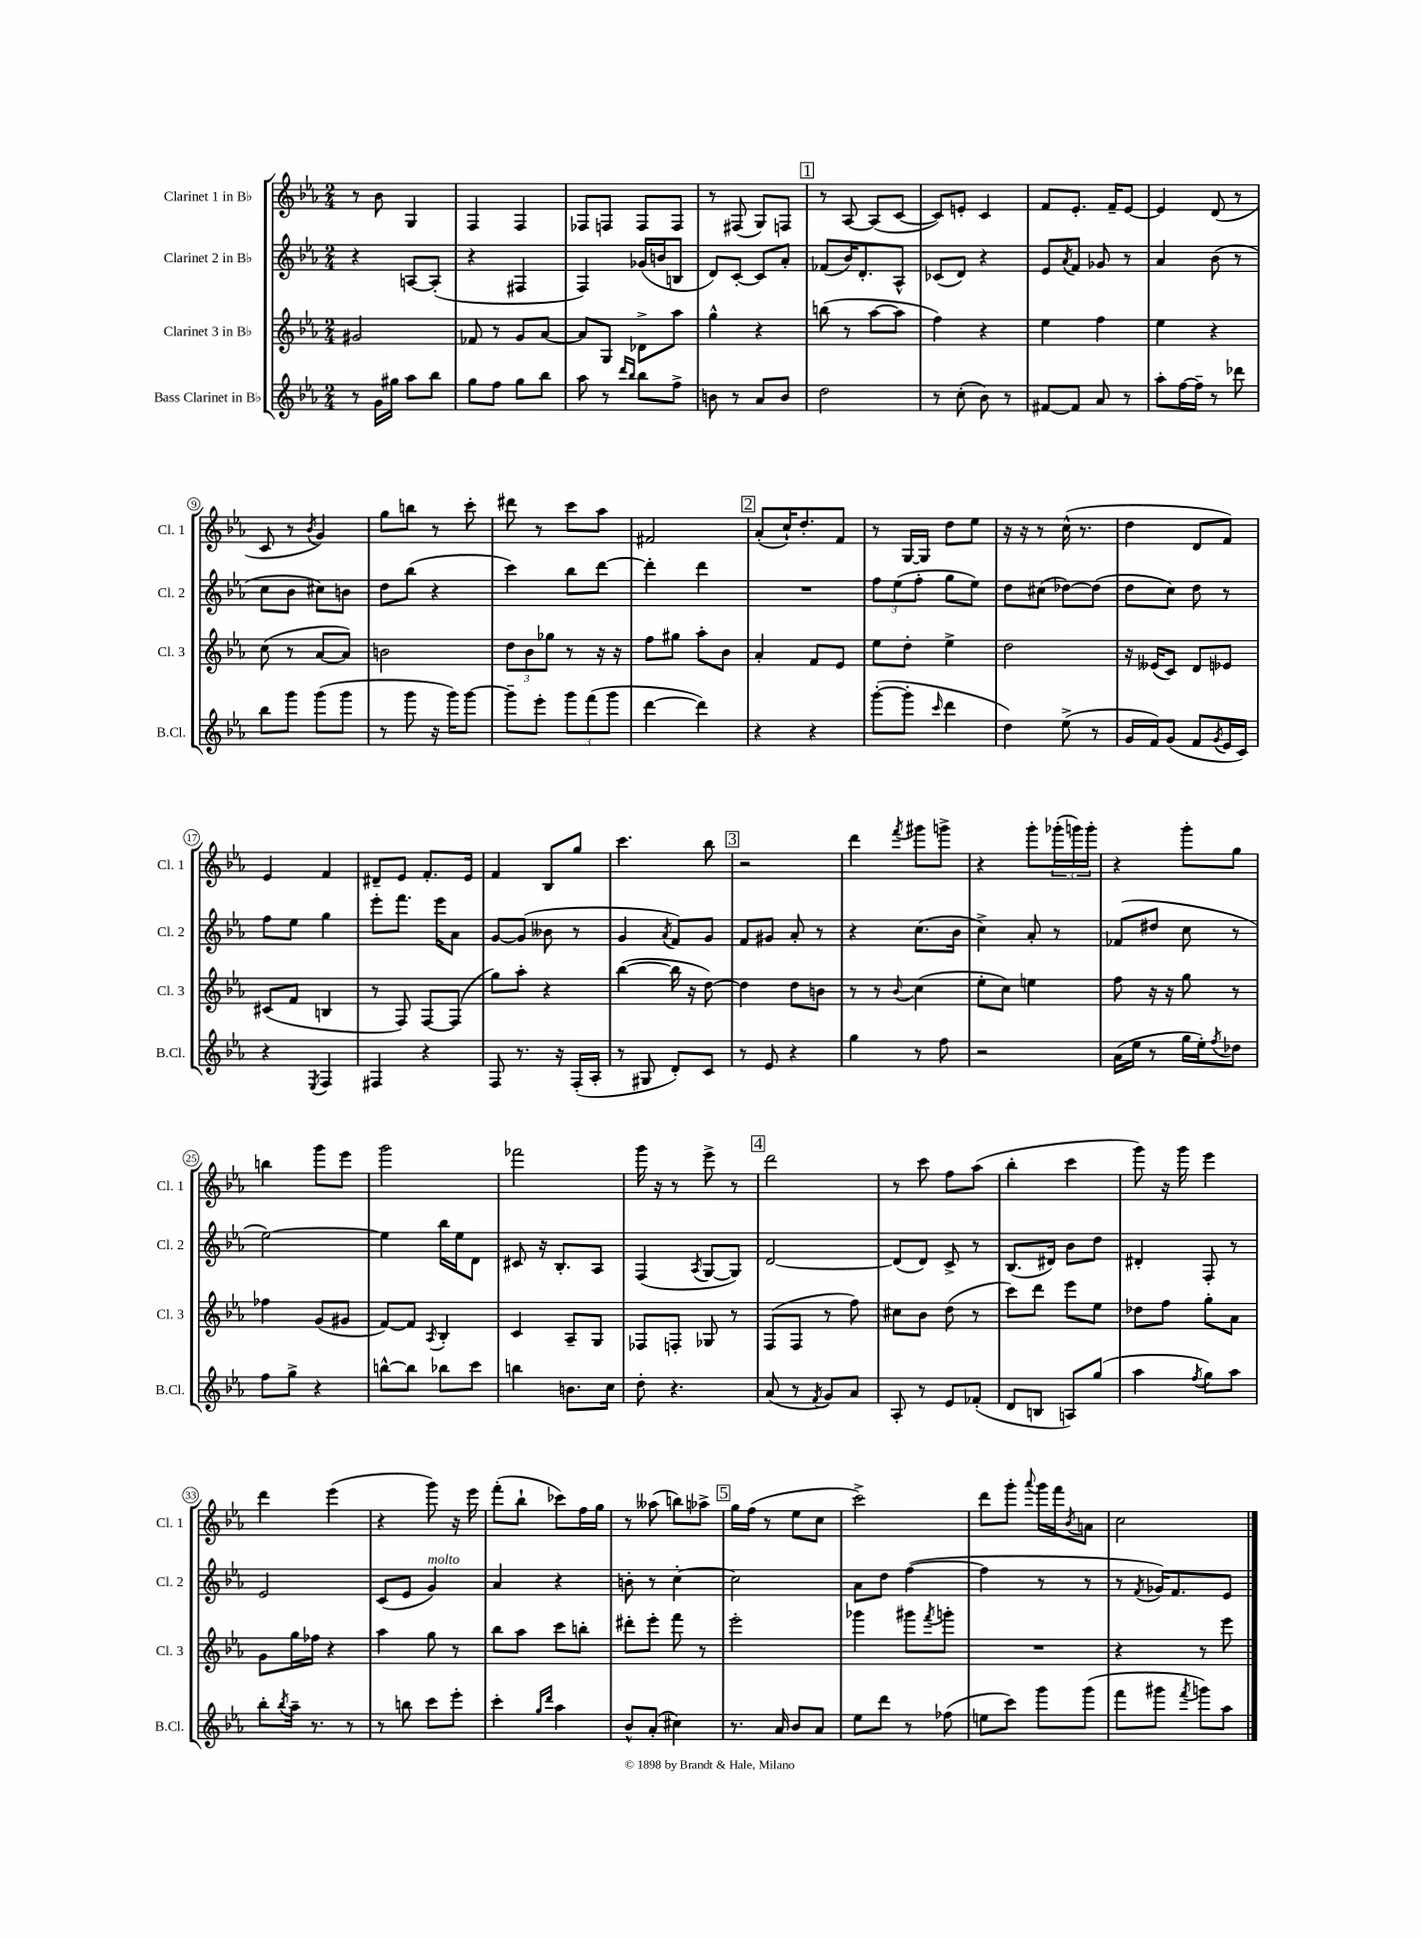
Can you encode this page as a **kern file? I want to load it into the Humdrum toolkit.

**kern	**kern	**kern	**kern
*part4	*part3	*part2	*part1
*staff4	*staff3	*staff2	*staff1
*I"Bass Clarinet in B♭	*I"Clarinet 3 in B♭	*I"Clarinet 2 in B♭	*I"Clarinet 1 in B♭
*I'B.Cl.	*I'Cl. 3	*I'Cl. 2	*I'Cl. 1
*clefG2	*clefG2	*clefG2	*clefG2
*k[b-e-a-]	*k[b-e-a-]	*k[b-e-a-]	*k[b-e-a-]
*M2/4	*M2/4	*M2/4	*M2/4
=1	=1	=1	=1
8r	2g#X/	4r	8r
16g\LL	.	.	8b-\
16gg#X\JJ	.	.	.
8aa-\L	.	[8An/L	4G/
8bb-\J	.	(8A'/J]	.
=2	=2	=2	=2
8gg\L	8f-X/	4r	4F/
8ff\J	8r	.	.
8gg\L	8g/L	4F#X/	4F/
8bb-\J	[8a-/J	.	.
=3	=3	=3	=3
8aa-\	8a-/L]	4F/)	8F-X/L
8r	8G/J	.	8Fn/J
16qqddd/LL	.	.	.
16qqbb-/JJ	.	.	.
8bb-\L	8d-X^\L	(16g-X/LL	8F/L
.	.	16bn/J	.
8ff^\J	8aa-\J	8Bn/J	8F/J
=4	=4	=4	=4
8bn\	4gg^^\	8d/L)	8r
8r	.	[8c'/J	(8F#X/
8a-/L	4r	8c/L]	8G/L)
8b/J	.	8a-'/J	8Fn/J
!!LO:REH:place=s1:t=1
=5	=5	=5	=5
2dd\	(8bbn\	(8f-X/L	8r
.	8r	16b-/K)	[8A-/
.	.	8.d'/	.
.	[8aa-\L	.	(8A-/L]
.	8aa-\J]	8A-^^/J	[8c/J
=6	=6	=6	=6
8r	4ff\)	(8c-X/L	8c/L])
(8cc'\	.	8d/J)	8en'/J
8b-\)	4r	4r	4c/
8r	.	.	.
=7	=7	=7	=7
[8f#X/L	4ee-\	8e-/L	8f/L
.	.	8qa-/	.
8f#/J]	.	8f/J	8.e-'/J
8a-/	4ff\	8g-X/	.
.	.	.	16f~/KL
8r	.	8r	[8e-/J
=8	=8	=8	=8
8aa-'\L	4ee-\	4a-/	4e-/]
[16ff\L	.	.	.
16ff~\JJ]	.	.	.
8r	4r	(8b-\	(8d/
8ddd-X\	.	8r	8r
!!LO:LB:g=z
=9	=9	=9	=9
8bb-\L	(8cc\	8cc\L	8c/
8ggg\J	8r	8b-\J	8r
.	.	.	8qb-/
(8ggg\L	[8a-/L	8cc#X\L)	4g/)
8ggg\J	8a-/J])	8bn\J	.
=10	=10	=10	=10
8r	2bn\	8dd\L	8gg\L
8ggg\	.	(8bb-\J	8bbn\J
16r	.	4r	8r
16ggg\KL)	.	.	.
[8ggg\J	.	.	8ccc'\
=11	=11	=11	=11
8ggg~\L]	12dd\L	4ccc\)	8ddd#X\
.	12b-\	.	.
8eee-'\J	.	.	8r
.	12gg-X\J	.	.
12ggg\L	8r	8bb-\L	8ccc\L
(12fff\	.	.	.
.	16r	[8ddd\J	8aa-\J
12ggg\J	.	.	.
.	16r	.	.
=12	=12	=12	=12
[4ddd\	8ff\L	4ddd'\]	2f#X/
.	8gg#X\J	.	.
4ddd\])	8aa-'\L	4ddd\	.
.	8b-\J	.	.
!!LO:REH:place=s1:t=2
=13	=13	=13	=13
4r	4a-'/	2r	(8a-'/L
.	.	.	16cc`/K)
.	.	.	8.dd'/
4r	8f/L	.	.
.	8e-/J	.	8f/J
=14	=14	=14	=14
([8ggg'\L	8ee-\L	12ff\L	8r
.	.	(12ee-\	.
8ggg'\J]	8dd'\J	.	[16G/LL
.	.	12ff'\J	.
.	.	.	16G/JJ]
16qqccc/	.	.	.
4ddd\	4ee-^\	8gg\L	8dd\L
.	.	8ee-\J)	8ee-\J
=15	=15	=15	=15
4dd\)	2dd\	8dd\L	16r
.	.	.	16r
.	.	(8cc#X\J	8r
(8ee-^\	.	[8dd-X\L)	(16cc^^\
.	.	.	8.r
8r	.	(8dd-\J]	.
=16	=16	=16	=16
16g/LL	16r	8dd\L	4dd\
16f/J)	(16e--X/KL	.	.
(8g/J	8c/J)	8cc\J)	.
8f/L	8d/L	8dd\	8d/L
8qg/	.	.	.
16e-/L	8e-X/J	8r	8f/J)
16c/JJ)	.	.	.
!!LO:LB:g=z
=17	=17	=17	=17
4r	(8c#X/L	8ff\L	4e-/
.	8f/J	8ee-\J	.
8qE-/	.	.	.
4F/	4Bn/	4gg\	4f/
=18	=18	=18	=18
4F#X/	8r	8eee-'\L	8d#X~/L
.	8F/)	8.fff\J	8e-/J
4r	[8F/L	.	8.f'/L
.	.	16eee-\KL	.
.	(8F/J]	8a-\J	.
.	.	.	16e-/Jk
=19	=19	=19	=19
8F/	8gg\L)	[8g/L	4f/
8.r	8aa-'\J	(8g/J]	.
.	4r	8b--X\	8B-/L
16r	.	.	.
(16F'/LL	.	8r	8gg/J
16A-'/JJ	.	.	.
=20	=20	=20	=20
8r	([4bb-\	4g/	4.ccc\
8G#X/	.	.	.
.	.	8qa-/	.
8d'/L)	16bb-\]	8f/L)	.
.	16r	.	.
8c/J	[8dd\)	8g/J	8bb-\
!!LO:REH:place=s1:t=3
=21	=21	=21	=21
8r	4dd\]	8f/L	2r
8e-/	.	8g#X/J	.
4r	8dd\L	8a-'/	.
.	8bn\J	8r	.
=22	=22	=22	=22
4gg\	8r	4r	4ddd\
.	8r	.	.
.	8qqb-/	.	8qfff/
8r	(4cc\	(8.cc\L	8ggg#X\L
8ff\	.	.	8gggn^\J
.	.	16b-\Jk	.
=23	=23	=23	=23
2r	8ee-'\L	4cc^\)	4r
.	8cc\J)	.	.
.	4een\	8a-'/	8ggg'\L
.	.	8r	(24ggg-X'\L
.	.	.	24gggn\)
.	.	.	24ggg'\JJ
=24	=24	=24	=24
(16a-\LL	8ff\	(8f-X/L	4r
16ee-\JJ	.	.	.
8r	16r	8dd#X/J	.
.	16r	.	.
16gg\LL	8gg\	8cc\	8ggg'\L
16ee-'\J)	.	.	.
8qff/	.	.	.
8dd-X\J	8r	8r	8gg\J
!!LO:LB:g=z
=25	=25	=25	=25
8ff\L	4ff-X\	[2ee-\)	4bbn\
8gg^\J	.	.	.
4r	(8g/L	.	8ggg\L
.	8g#X/J	.	8eee-\J
=26	=26	=26	=26
[8bbn^^\L	[8f/L)	4ee-\]	2ggg\
8bb\J]	8f/J]	.	.
.	8qA-/	.	.
8bb-X\L	4B-'/	16bb-\LL	.
.	.	16ee-\J	.
8ccc\J	.	8d\J	.
=27	=27	=27	=27
4bbn\	4c/	8c#X/	2fff-X\
.	.	16r	.
.	.	8.B-'/L	.
8.bn\L	8A-~/L	.	.
.	8G/J	8A-/J	.
16cc\Jk	.	.	.
=28	=28	=28	=28
8dd'\	8F-X/L	(4F/	16ggg\
.	.	.	16r
4.r	8Fn'/J	.	8r
.	.	8qA-/	.
.	8G-X/	[8G/L	8eee-^\
.	8r	8G/J])	8r
!!LO:REH:place=s1:t=4
=29	=29	=29	=29
(8a-/	(8F/L	[2d/	2ddd\
8r	8F/J	.	.
8qf/	.	.	.
8g/L)	8r	.	.
8a-/J	8ff\)	.	.
=30	=30	=30	=30
8A-'/	8cc#X\L	(8d/L]	8r
8r	8b-\J	8d/J)	8ccc\
8e-/L	(8dd\	8c^/	8ff\L
(8f-X'/J	8r	8r	(8aa-\J
=31	=31	=31	=31
8d/L	8ccc\L)	(8.B-/L	4bb-'\
8Bn/J	8ddd\J	.	.
.	.	16d#X/Jk)	.
8An/L)	8eee-\L	8b-\L	4ccc\
(8gg/J	8ee-\J	8dd\J	.
=32	=32	=32	=32
4aa-\	8dd-X\L	4d#X'/	8ggg\)
.	8ff\J	.	16r
.	.	.	16ggg\
8qff/	.	.	.
8gg\L)	8gg'\L	8F'/	4eee-\
8aa-\J	8a-\J	8r	.
!!LO:LB:g=z
=33	=33	=33	=33
8bb-'\L	8g\L	2e-/	4ddd\
8qbb-/	.	.	.
16aa-~\Jk	16gg\L	.	.
8.r	16ff-X\JJ	.	.
.	4r	.	(4eee-\
8r	.	.	.
=34	=34	=34	=34
8r	4aa-\	(8c/L	4r
8bbn\	.	8e-/J	.
!	!	!LO:TX:a:i:t=molto	!
8ccc\L	8gg\	4g/)	8ggg\)
8eee-'\J	8r	.	16r
.	.	.	16eee-\
=35	=35	=35	=35
4ccc'\	8bb-\L	4a-/	(8fff'\L
.	8aa-\J	.	8bb-`\J
16qqgg/LL	.	.	.
16qqddd/JJ	.	.	.
4aa-\	8ccc\L	4r	8ccc-X\L)
.	8bbn'\J	.	16ff\L
.	.	.	16gg\JJ
=36	=36	=36	=36
8b-^^/L	8ddd#X'\L	8bn'\	8r
(8a-'/J	8eee-'\J	8r	(8aa--X\
4cc#X\)	8fff\	[4cc'\	8bbn\L)
.	8r	.	8aa-X^\J
!!LO:REH:place=s1:t=5
=37	=37	=37	=37
8.r	2eee-'\	2cc\]	16gg\LL
.	.	.	(16ff\JJ
.	.	.	8r
16a-/	.	.	.
8b-/L	.	.	8ee-\L
8a-/J	.	.	8cc\J
=38	=38	=38	=38
8ee-\L	4ggg-X\	8a-\L	2ccc^\)
8ddd\J	.	8dd\J	.
8r	8ggg#X\L	([4ff\	.
.	8qfff/	.	.
(8ff-X\	8gggn'\J	.	.
=39	=39	=39	=39
8een\L	2r	4ff\]	8ddd\L
8ccc\J)	.	.	8ggg'\J
.	.	.	8qqaaa-/
8ggg\L	.	8r	16ggg\LL
.	.	.	16fff\J
.	.	.	8qb-/
(8ggg\J	.	8r	8an\J
=40	=40	=40	=40
8fff\L	4r	8r	2cc\
.	.	8qf/	.
8ggg#X\J	.	16g-X/KL)	.
.	.	8.f/	.
8qfff/	.	.	.
8gggn\L)	8r	.	.
8aa-\J	8eee-\	8e-/J	.
==	==	==	==
*-	*-	*-	*-
